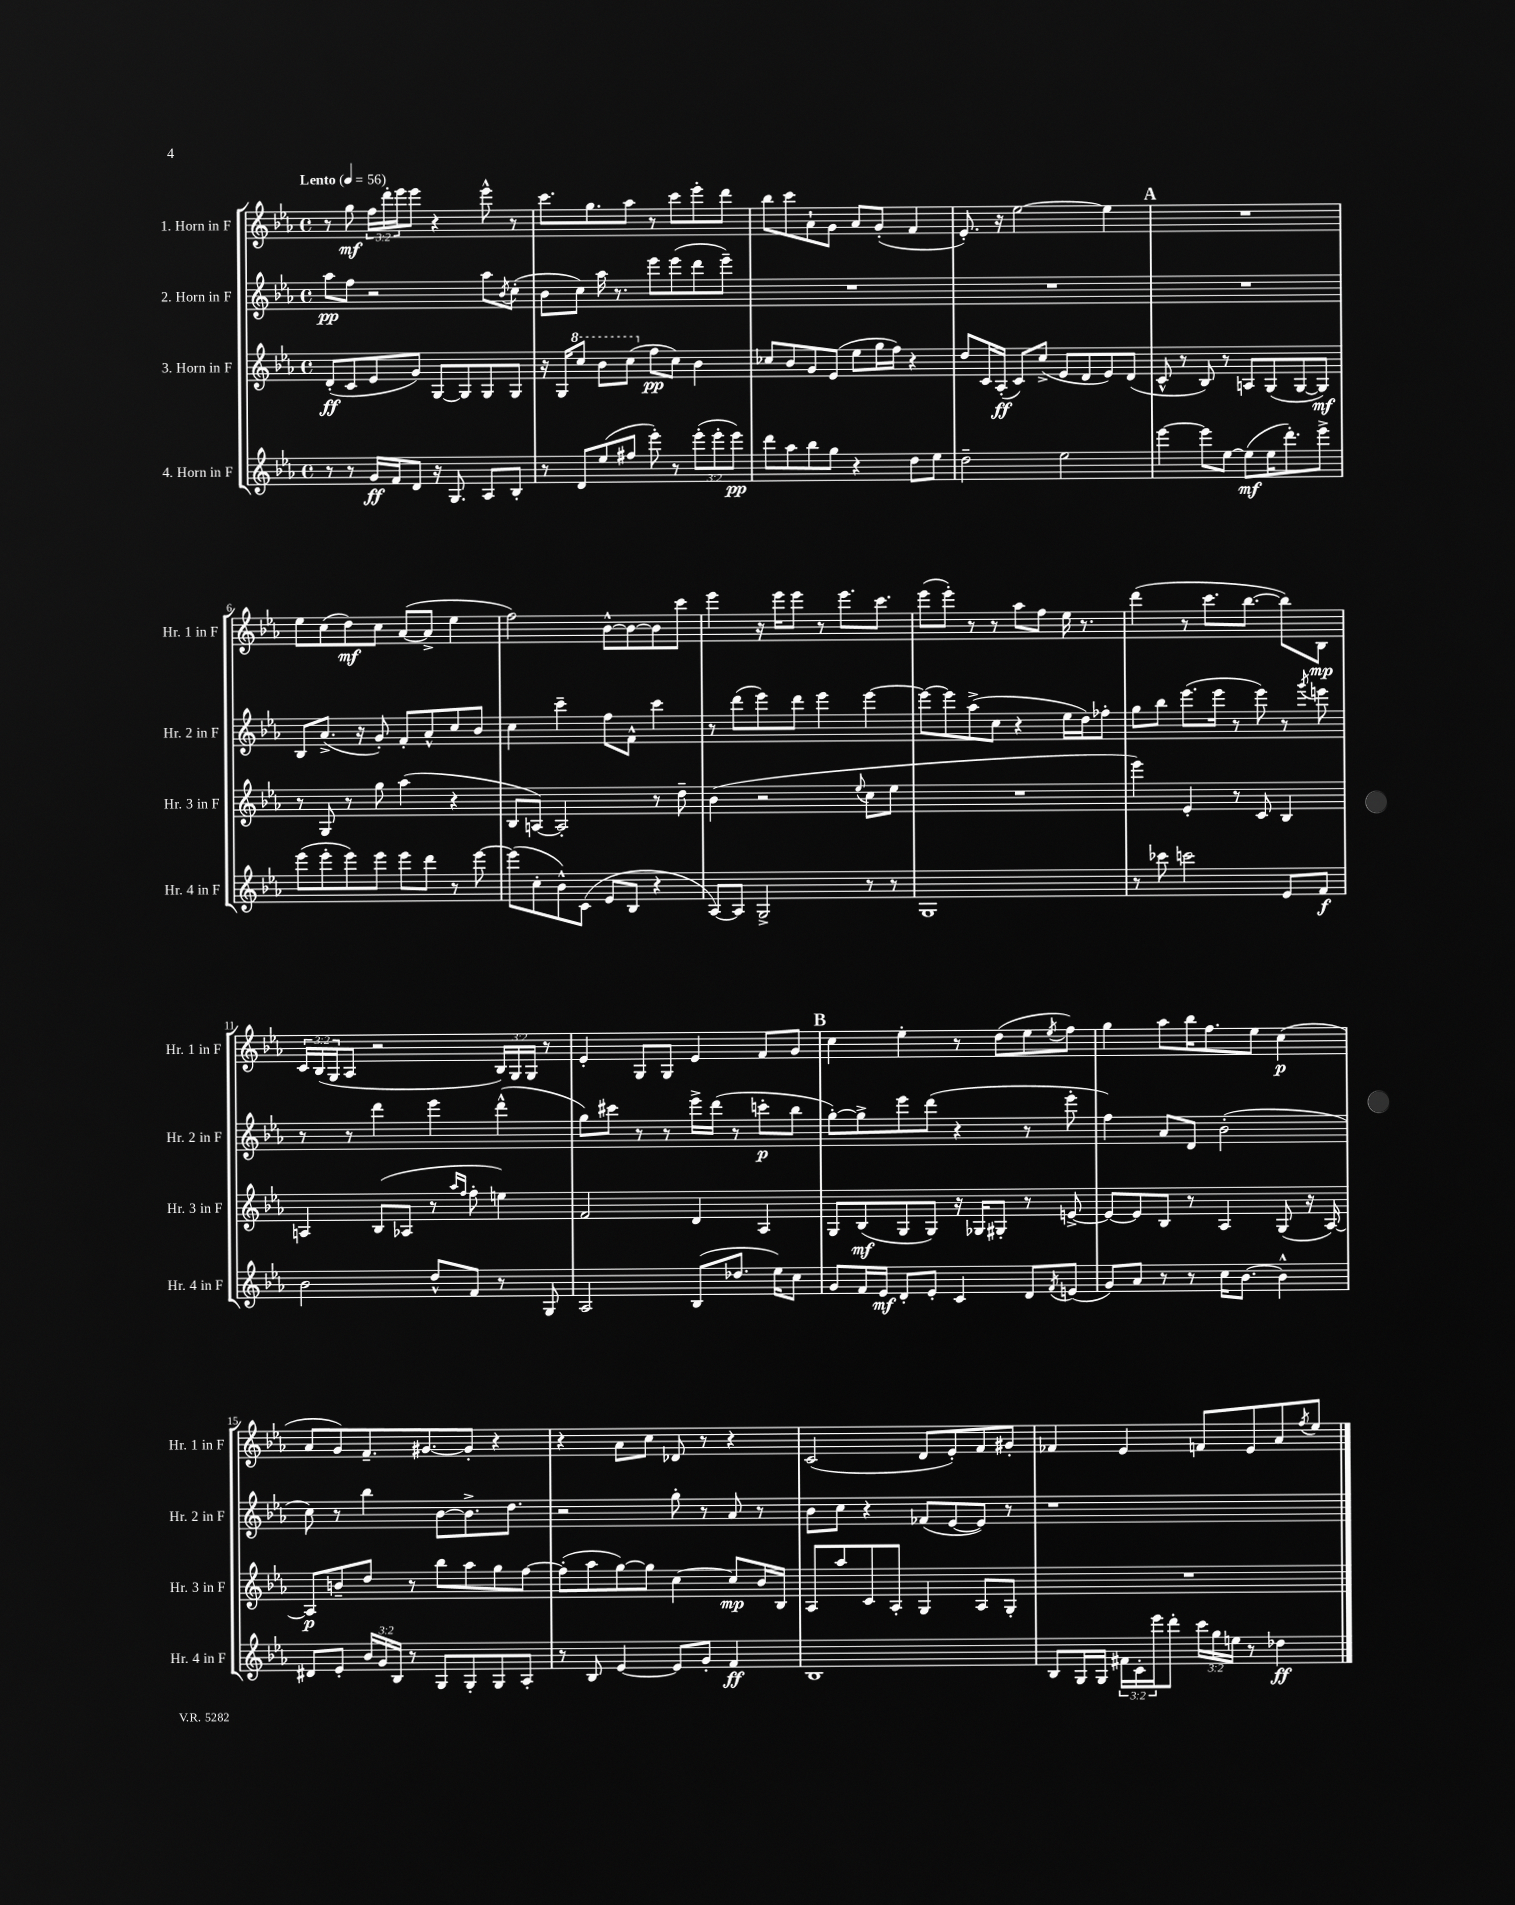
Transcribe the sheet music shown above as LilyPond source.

<<
\new StaffGroup <<
\new Staff = "s0" \with { instrumentName = "1. Horn in F" shortInstrumentName = "Hr. 1 in F" } {
    \clef treble \key ees \major \defaultTimeSignature \time 4/4 \override Staff.TupletNumber.text = #tuplet-number::calc-fraction-text \tempo "Lento" 4 = 56
    r8 g''8\mf \tuplet 3/2 { f''16 d'''16-. ees'''16 } ees'''8 r4 ees'''8-^ r8 |
    c'''8. g''8. aes''8 r8 c'''8 ees'''8-. d'''8 |
    bes''8 c'''8 aes'8-! g'8 aes'8 g'8-.( f'4 |
    ees'8.-.) r16 ees''2~ ees''4 |
    \mark \markup { \bold "A" } R1 |
    ees''8 c''8( d''8\mf) c''8 aes'8~( aes'8-> ees''4 |
    f''2) bes'8~-^ bes'8~ bes'8 c'''8 |
    ees'''4 r16 ees'''16 ees'''8 r8 ees'''8. c'''8. |
    ees'''8( ees'''8-.) r8 r8 aes''8 f''8 ees''16 r8. |
    d'''4( r8 c'''8. bes''8.~ bes''8) bes8\mp |
    \tuplet 3/2 { c'16 bes16( g16 } aes8 r2 \tuplet 3/2 { bes16) g16 g16 } r8 |
    ees'4-. g8 g8 ees'4 f'8 g'8 |
    \mark \markup { \bold "B" } c''4 ees''4-. r8 d''8( ees''8 \acciaccatura { ees''8 } f''8) |
    g''4 aes''8 bes''16 f''8. ees''8 c''4\p( |
    aes'8 g'8) f'8.-- gis'8.~ gis'8-. r4 |
    r4 aes'8 c''8 des'8 r8 r4 |
    c'2( d'8 ees'8-.) f'8 gis'8-. |
    fes'4 ees'4 f'8 ees'8 aes'8 \acciaccatura { f''8 } ees''8 \bar "|." |
}
\new Staff = "s1" \with { instrumentName = "2. Horn in F" shortInstrumentName = "Hr. 2 in F" } {
    \clef treble \key ees \major \defaultTimeSignature \time 4/4
    aes''8\pp f''8 r2 aes''8 \acciaccatura { bes'8 } c''8-.( |
    bes'8 c''8) aes''16 r8. ees'''8 ees'''8( d'''8 ees'''8--) |
    R1 |
    R1 |
    \mark \markup { \bold "A" } R1 |
    bes8 aes'8.->( r16 g'8-.) f'8-. aes'8-^ c''8 bes'8 |
    c''4 c'''4-- f''8 f'8-^ c'''4 |
    r8 d'''8( ees'''8) d'''8 ees'''4 ees'''4~ |
    ees'''8~ ees'''8 aes''8->( c''8 r4 ees''16 d''16) fes''8-. |
    g''8 bes''8 ees'''8.( ees'''16 r8 ees'''8) r8 \acciaccatura { g'''8 } e'''8 |
    r8 r8 d'''4 ees'''4 d'''4-^( |
    g''8) cis'''8 r8 r8 ees'''16-> d'''16( r8 c'''8-.\p bes''8 |
    \mark \markup { \bold "B" } g''8~-.) g''8-> ees'''8 d'''8( r4 r8 ees'''8-. |
    f''4) aes'8 d'8 bes'2-.( |
    c''8) r8 bes''4 bes'8~ bes'8.-> d''8. |
    r2 g''8-. r8 aes'8 r8 |
    bes'8 c''8 r4 fes'8( ees'8~ ees'8) r8 |
    r1 \bar "|." |
}
\new Staff = "s2" \with { instrumentName = "3. Horn in F" shortInstrumentName = "Hr. 3 in F" } {
    \clef treble \key ees \major \defaultTimeSignature \time 4/4
    d'8-.\ff( c'8 ees'8 g'8) g8~ g8 g8 g8 |
    r16 g16 \ottava #1 c'''8 bes''8 c'''8( \ottava #0 f''8\pp c''8) bes'4 |
    ces''8 bes'8 g'8 ees'8( ees''8 g''16 f''16) r4 |
    d''8 c'16 aes16-.\ff( c'8) c''8->( ees'8 d'8 ees'8) d'8( |
    \mark \markup { \bold "A" } c'8-^ r8 bes8) r8 a8 g8( g8~ g8\mf) |
    r8 g8 r8 g''8 aes''4( r4 |
    bes8 a8~) a2-. r8 d''8-- |
    bes'4( r2 \appoggiatura { ees''8 } c''8 ees''8 |
    R1 |
    ees'''4) ees'4-. r8 c'8 bes4 |
    a4 bes8( aes8 r8 \grace { aes''16 f''16 } f''8-. e''4) |
    f'2 d'4 aes4 |
    \mark \markup { \bold "B" } g8 bes8\mf( g8 g8) r16 ges16 gis8-. r8 e'8~-> |
    e'8~ e'8 bes8 r8 aes4 g8( r16 aes16~) |
    aes8\p b'8-- d''8 r8 bes''8 aes''8 g''8 f''8~ |
    f''8-.( aes''8 g''8~) g''8 c''4~ c''8\mp bes'16 bes16 |
    aes8 aes''8 c'8 aes8-. g4 aes8 g8-. |
    R1 \bar "|." |
}
\new Staff = "s3" \with { instrumentName = "4. Horn in F" shortInstrumentName = "Hr. 4 in F" } {
    \clef treble \key ees \major \defaultTimeSignature \time 4/4 \override Staff.TupletNumber.text = #tuplet-number::calc-fraction-text
    r8 r8 g'16\ff f'16 d'8 r16 g8. aes8 bes8-. |
    r8 d'8 ees''8( fis''8 ees'''8-.) r8 \tuplet 3/2 { ees'''8-.( ees'''8-. ees'''8\pp) } |
    d'''8 aes''8 bes''8 g''8 r4 d''8 ees''8 |
    d''2-- ees''2 |
    \mark \markup { \bold "A" } ees'''4~ ees'''8 ees''8~ ees''8\mf( ees''16 d'''8.-.) ees'''8-> |
    ees'''8( ees'''8-. ees'''8) ees'''8 ees'''8 d'''8 r8 ees'''8~ |
    ees'''8( c''8-. bes'8-^) c'8( ees'8 bes8 r4 |
    aes8~) aes8 g2-> r8 r8 |
    g1 |
    r8 ces'''8 c'''2 ees'8 f'8\f |
    bes'2 d''8-^ f'8 r8 g8 |
    aes2 bes8( des''8. ees''16) c''8 |
    \mark \markup { \bold "B" } g'8 f'16 ees'16\mf d'8-. ees'8-. c'4 d'8 \acciaccatura { f'8 } e'8( |
    g'8) aes'8 r8 r8 c''16 bes'8.~ bes'4-^ |
    dis'8 ees'8-. \tuplet 3/2 { bes'16 g'16 bes16 } r8 g8 g8-. g8 aes8-. |
    r8 bes8 ees'4~ ees'8 g'8-. f'4\ff |
    bes1 |
    bes8 g16 g16 \tuplet 3/2 { fis'16 c'16-. ees'''16 } d'''8-. \tuplet 3/2 { c'''16 g''16 e''16 } r8 des''4\ff \bar "|." |
}
>>
>>
